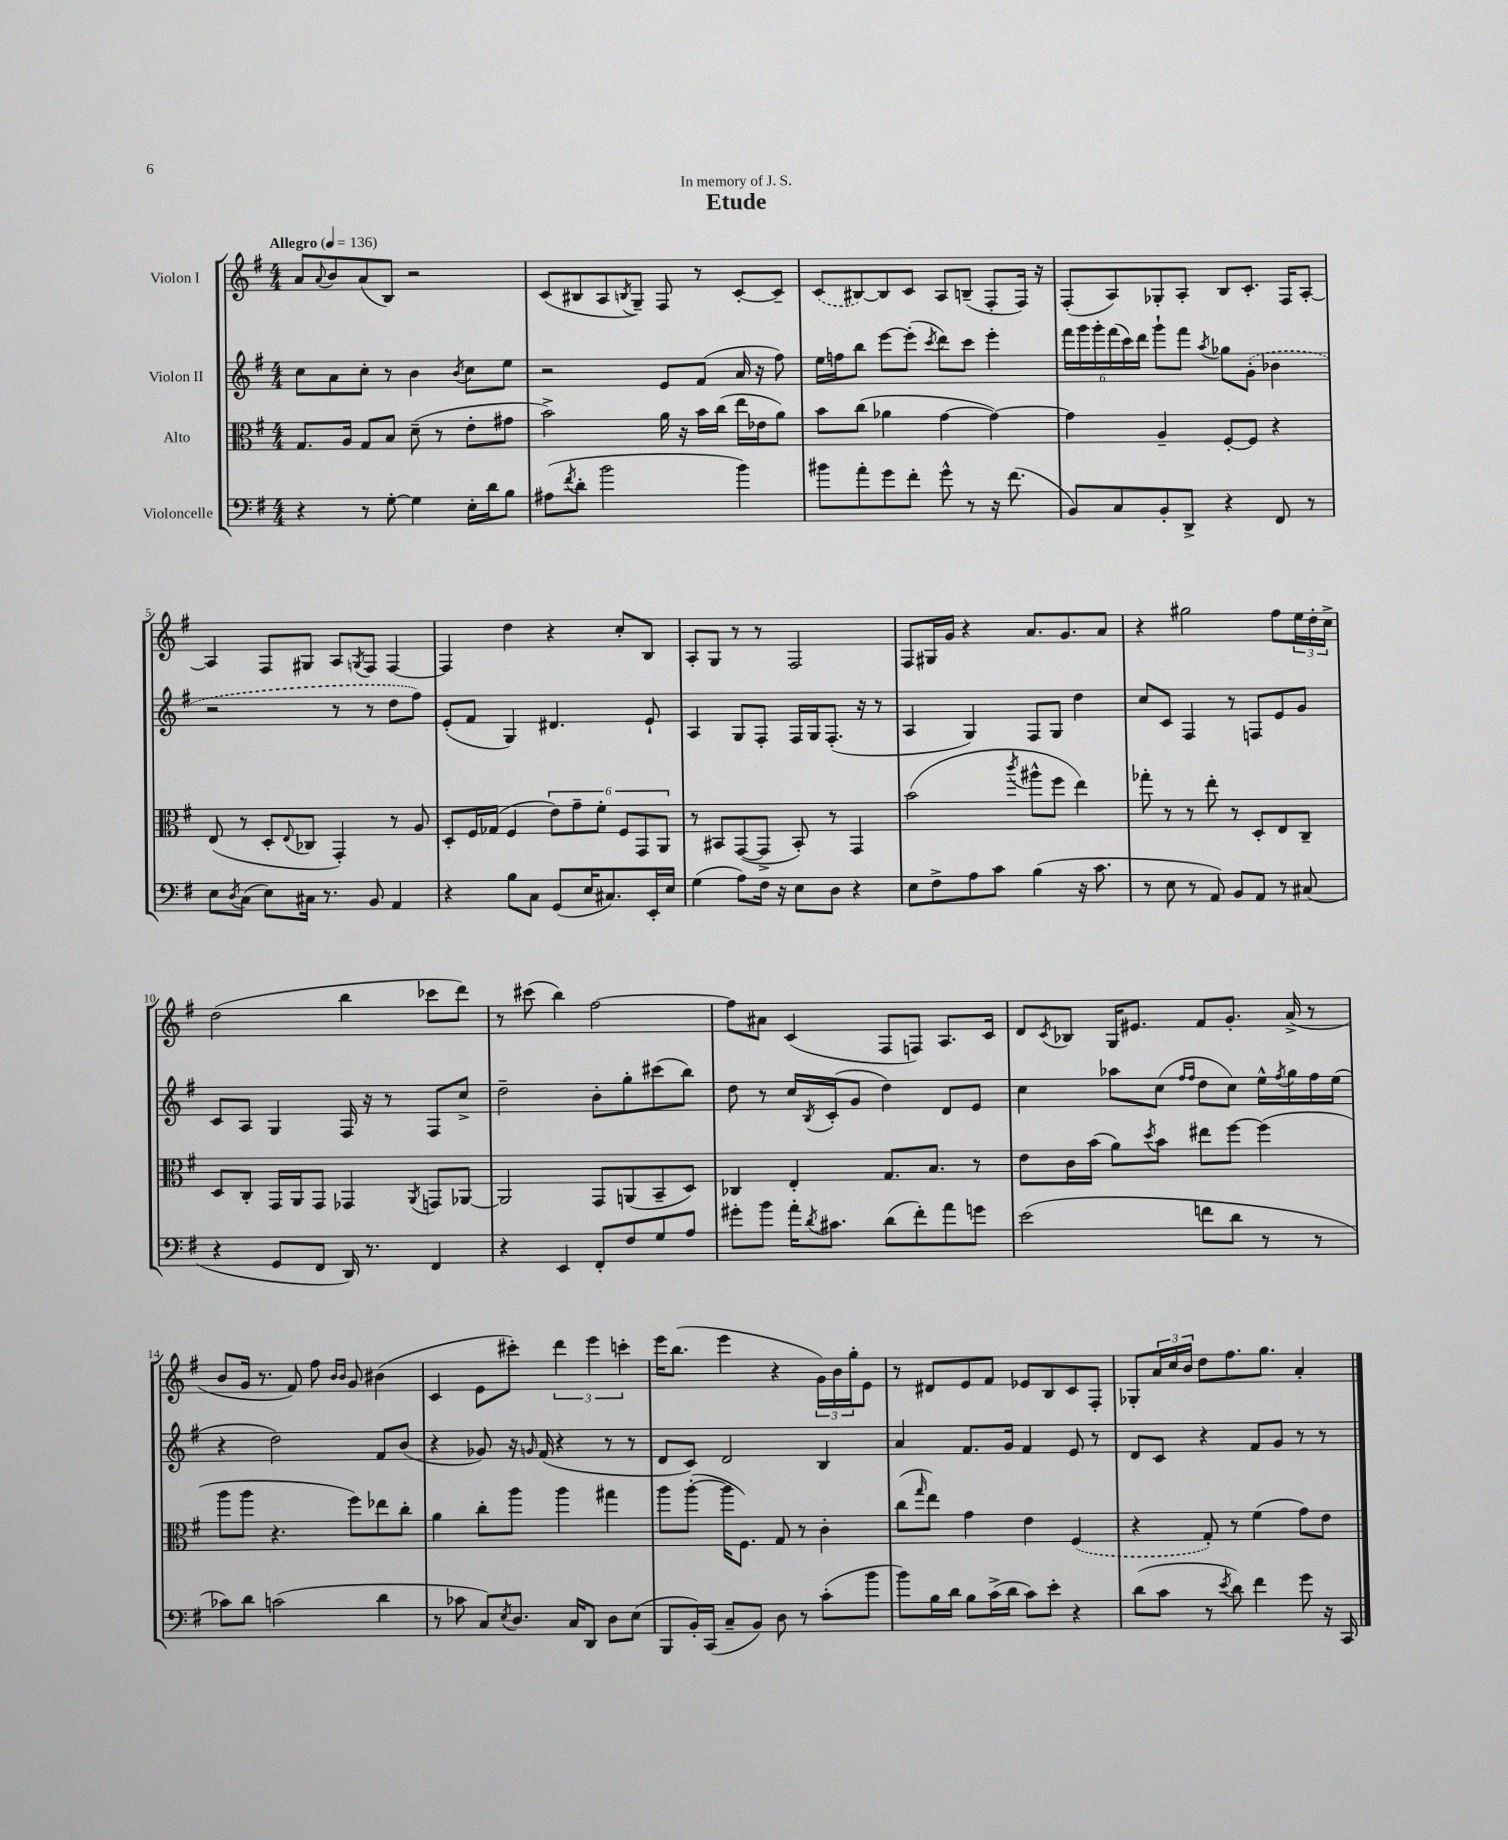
\header { title = "Etude" dedication = "In memory of J. S." }
<<
\new StaffGroup <<
\new Staff = "s0" \with { instrumentName = "Violon I" } {
    \clef treble \key g \major \numericTimeSignature \time 4/4 \tempo "Allegro" 4 = 136
    a'8 \appoggiatura { a'8 } b'8 a'8( b8) r2 |
    c'8( bis8 a8 \acciaccatura { b8 } g8--) fis8 r8 c'8~-. c'8-- |
    \once \slurDashed c'8( bis8~) bis8 c'8 a8 b8--( fis8-. fis16) r16 |
    fis8-.( a8) ges8-. a8-. b8 c'8.-. fis16 a8~-. |
    a4 fis8 gis8 a8 \acciaccatura { g8 } fis8 fis4~ |
    fis4 d''4 r4 c''8-. b8 |
    a8-. g8 r8 r8 fis2 |
    fis8 gis16 g'16 r4 a'8. g'8. a'8 |
    r4 gis''2 fis''8 \tuplet 3/2 { e''16 d''16-. c''16-> } |
    d''2( b''4 ces'''8 d'''8) |
    r8 cis'''8( b''4) fis''2~ |
    fis''8 ais'8 c'4( fis8 f8) a8. c'16 |
    d'8 \acciaccatura { c'8 } bes8 g16 eis'8. fis'8 g'8.-. a'16->( r8 |
    b'8 g'16 r8. fis'8) fis''8 \grace { b'16 b'16 } g'8 bis'4( |
    c'4 e'8 cis'''8-.) \tuplet 3/2 { d'''4 e'''4 c'''4-. } |
    e'''16 b''8.( e'''4 r4 \tuplet 3/2 { g'16) b'16 g''16-. } e'8 |
    r8 dis'8 e'8 fis'8 ees'8 b8 c'8 fis8-. |
    ges8-. \tuplet 3/2 { a'16 c''16 b'16 } d''8 fis''8. g''8. a'4-. \bar "|." |
}
\new Staff = "s1" \with { instrumentName = "Violon II" } {
    \clef treble \key g \major \numericTimeSignature \time 4/4
    c''8 a'8 c''8-. r8 b'4 \acciaccatura { b'8 } c''8 e''8 |
    r2 e'8 fis'8( a'16 r16 fis''8) |
    e''16 f''16 b''8 e'''8~ e'''8-.( \acciaccatura { c'''8 } d'''8) c'''8 e'''4-. |
    \tuplet 6/4 { fis'''16 g'''16 g'''16-. fis'''16( c'''16) d'''16 } g'''8-! fis'''8 \acciaccatura { a''8 } ges''8 \once \slurDashed g'8-.( bes'4 |
    r2 r8 r8 d''8 fis''8) |
    e'8-.( fis'8 g4) dis'4. e'8-! |
    a4 g8 fis8-. fis16 g16 fis8.-.( r16 r8 |
    a4 g4) fis8 g8 d''4 |
    c''8 c'8 fis4 r8 f8 e'8 g'8 |
    c'8 a8 g4 fis16 r16 r8 fis8 c''8-> |
    d''2-- b'8-. g''8-. cis'''8( b''8) |
    d''8 r8 c''16 \acciaccatura { b8 } c'16-.( g'8 d''4) d'8 e'8 |
    c''4 aes''8 c''8( \grace { fis''16 fis''16 } d''8 c''8) e''16-^ \acciaccatura { fis''8 } g''16 fis''16 e''16( |
    r4 d''2) fis'8 b'8( |
    r4 ges'8) r16 \grace { g'16 } fis'16( r4 r8 r8 |
    d'8 c'8) d'2 b4 |
    a'4 fis'8. g'16 fis'4 e'8 r8 |
    d'8 c'8 r4 fis'8 g'8 r8 r8 \bar "|." |
}
\new Staff = "s2" \with { instrumentName = "Alto" } {
    \clef alto \key g \major \numericTimeSignature \time 4/4
    g8. a16 g8 b8 d'8--( r8 e'8-. gis'8 |
    b'2->) a'16 r16 b'16 c''16( e''16 ees'16 a'8) |
    b'8 c''8( aes'4 g'4~ g'4~) |
    g'4 a4-- fis8~-. fis8 r4 |
    e8( r8 d8-. \appoggiatura { e8 } ces8 g,4-.) r8 a8 |
    d8-. fis16 ges16( fis4 \tuplet 6/4 { e'8) g'8-- fis'8-. fis8 g,8 a,8 } |
    r8 bis,8 g,8~( g,8-> bis,8-.) r8 g,4 |
    b'2( \acciaccatura { c'''8 } ais''8-^ fis''8 e''4) |
    ges''8-. r8 r8 e''8-. r8 d8-. e8 c8-- |
    d8 c8-. g,16 a,16 g,8 ges,4 \acciaccatura { a,8 } g,8 aes,8~ |
    aes,2 g,8 a,8( b,8-- d8) |
    ces4 e4-. g8. b8. r8 |
    e'8 c'16 b'16( a'8) \acciaccatura { d''8 } b'8 eis''8 fis''8~ fis''4( |
    a''8 a''8 r4. fis''8) ees''8 c''8-. |
    a'4 c''8-. a''8 a''4 gis''4 |
    a''8 a''8~-.( a''16 fis8.) g8 r8 c'4-. |
    c''8( \grace { g''16 } e''8) g'4 e'4 \once \slurDashed fis4( |
    r4 g8-.) r8 fis'4( g'8) e'8 \bar "|." |
}
\new Staff = "s3" \with { instrumentName = "Violoncelle" } {
    \clef bass \key g \major \numericTimeSignature \time 4/4
    r4 r8 g8~-. g4 e16-. d'16 b8 |
    ais8( \acciaccatura { fis'8 } d'8-. b'2 b'4) |
    bis'8 a'8-. g'8 fis'8-. g'8-^ r8 r16 fis'8.( |
    b,8) c8 b,8-. d,8-> r4 fis,8 r8 |
    e8 \acciaccatura { d8 } c8( e8) cis16 r8. b,8 a,4 |
    r4 b8 c8 g,8( e16 cis8.) e,16-. e16 |
    g4( a8) fis16 r16 e8 d8 r4 |
    e8 fis8-> a8 c'8 b4( r16 c'8. |
    r8 e8 r8 a,8) b,8 a,8 r8 cis8( |
    r4 g,8 fis,8 d,16) r8. fis,4 |
    r4 e,4 fis,8-. fis8 g8 a8 |
    gis'8-. b'8 a'16-. \acciaccatura { d'8 } cis'8. d'8( fis'8-.) a'8 g'8 |
    e'2( f'8 d'8 r8 r8 |
    ces'8) d'8 c'2( d'4 |
    r8 ces'8 c8) \acciaccatura { e8 } d8. c16 d,8 d8 e8( |
    b,,8 b,16-.) c,16( c8-- b,8) d8 r8 c'8-.( b'8 |
    b'8) b16 d'16 b8 c'16->( d'16 c'8) e'8-. r4 |
    d'8( c'8 r8 \acciaccatura { e'8 } d'8) fis'4 g'8 r16 c,16 \bar "|." |
}
>>
>>
